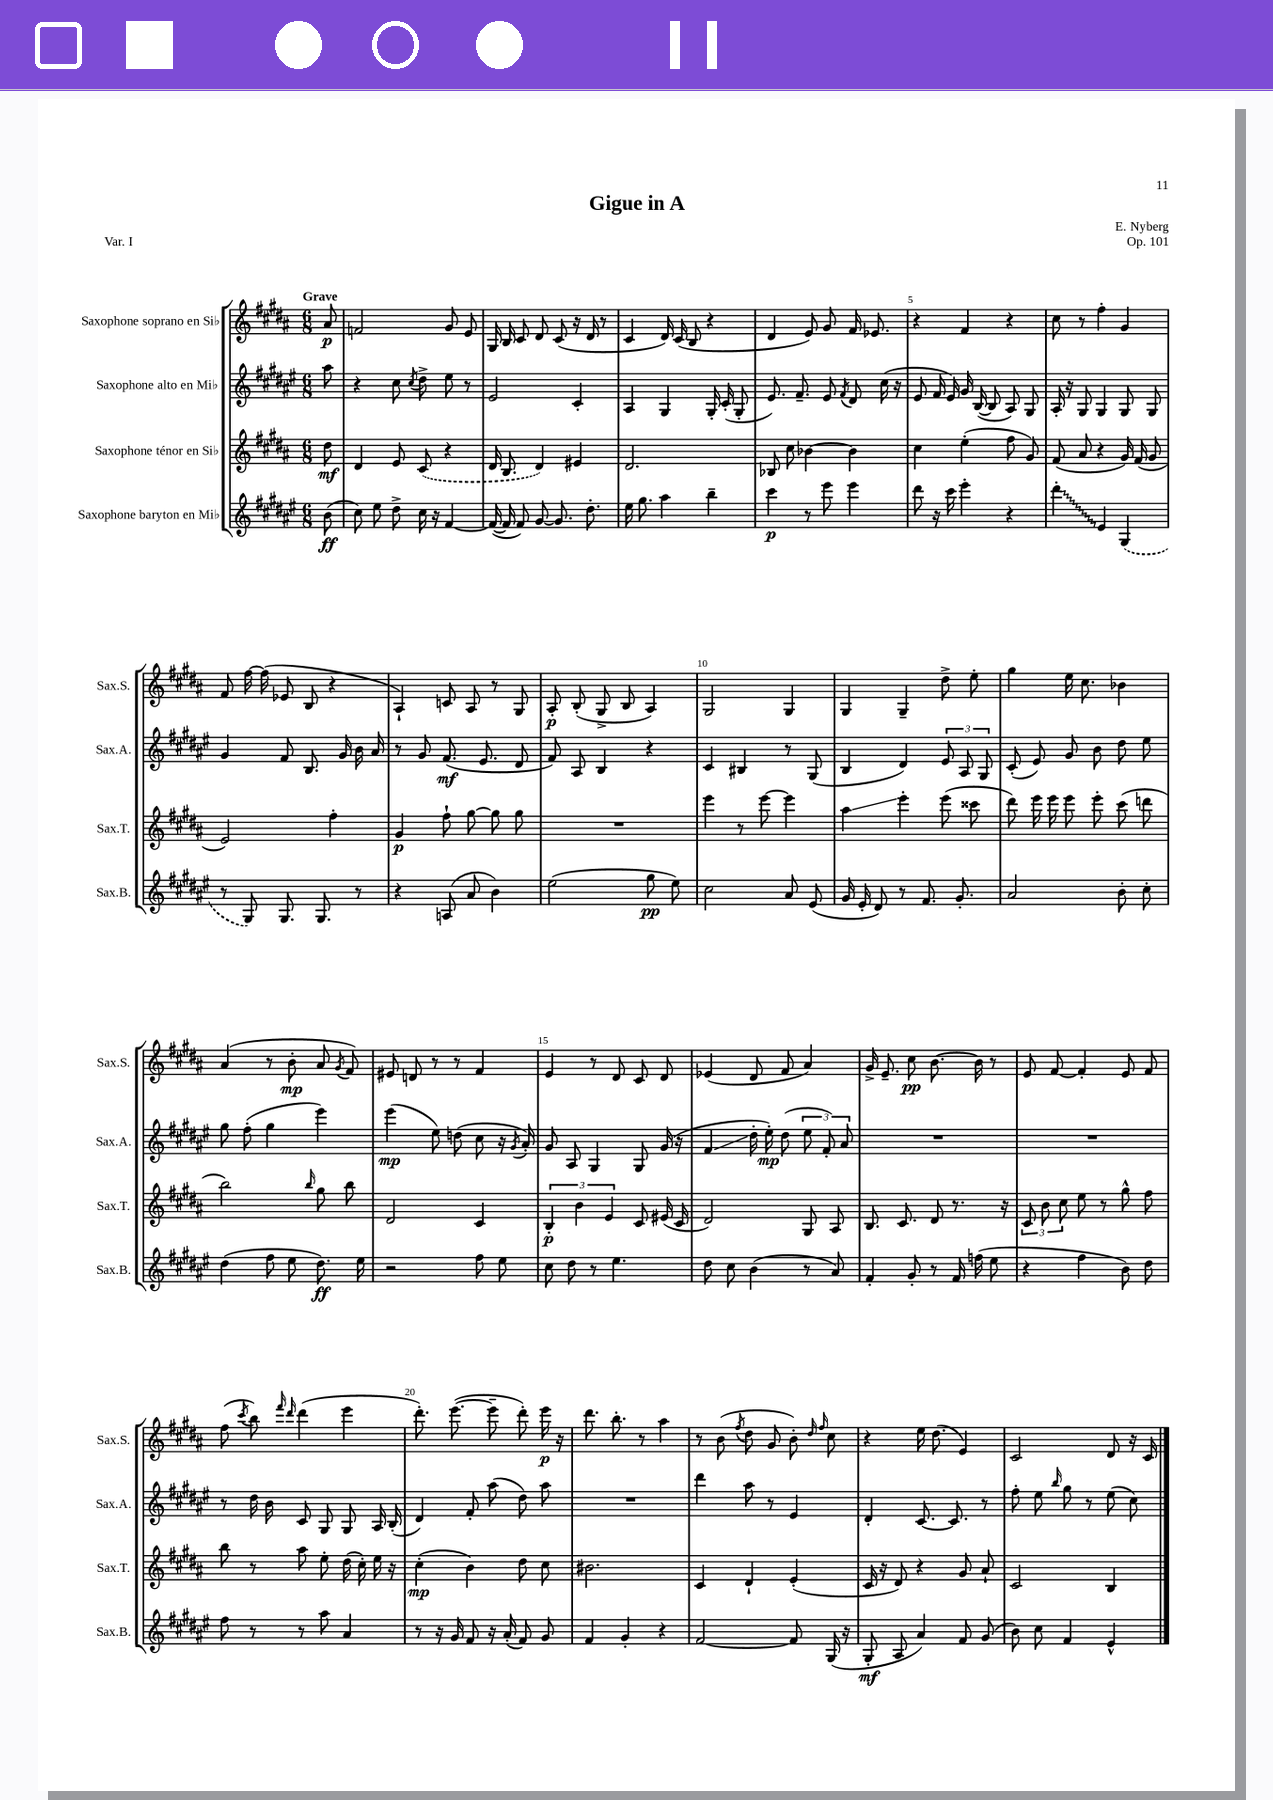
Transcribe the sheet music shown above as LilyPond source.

\header { title = "Gigue in A" composer = "E. Nyberg" opus = "Op. 101" piece = "Var. I" }
<<
\new StaffGroup <<
\new Staff = "s0" \with { instrumentName = "Saxophone soprano en Sib" shortInstrumentName = "Sax.S." } {
    \clef treble \key b \major \numericTimeSignature \time 6/8 \partial 8 \tempo "Grave"
    \autoBeamOff ais'8\p |
    f'2 gis'8 e'8 |
    gis16 b16 cis'8 dis'8 cis'8( r16 dis'16 r8 |
    cis'4 dis'16) cis'16( b8 r4 |
    dis'4 e'8) gis'8 fis'16 ees'8. |
    r4 fis'4 r4 |
    cis''8 r8 fis''4-. gis'4 |
    fis'8 fis''16~ fis''16( ees'8 b8 r4 |
    ais4-!) c'8 ais8 r8 gis8 |
    ais8-.\p b8-.( gis8-> b8 ais4) |
    gis2 gis4 |
    gis4 gis4-- dis''8-> e''8-. |
    gis''4 e''16 cis''8. bes'4 |
    ais'4( r8 b'8-.\mp ais'8 \acciaccatura { gis'8 } fis'8) |
    eis'8 d'8 r8 r8 fis'4 |
    e'4 r8 dis'8 cis'8 dis'8 |
    ees'4( dis'8 fis'8 ais'4) |
    gis'16-> e'8.-- cis''8\pp b'8.~ b'16 r8 |
    e'8 fis'8~ fis'4-. e'8 fis'8 |
    fis''8( \acciaccatura { cis'''8 } b''8) \grace { fis'''16 dis'''16 } dis'''4( e'''4 |
    dis'''8.-.) e'''8.~( e'''8-- dis'''8-.) e'''16\p r16 |
    dis'''8. b''8.-. r8 ais''4 |
    r8 b'8( \acciaccatura { fis''8 } dis''8 gis'8 b'8-.) \grace { dis''16 fis''16 } cis''8 |
    r4 e''16 dis''8.( e'4) |
    cis'2 dis'8 r16 cis'16 \bar "|." |
}
\new Staff = "s1" \with { instrumentName = "Saxophone alto en Mib" shortInstrumentName = "Sax.A." } {
    \clef treble \key fis \major \numericTimeSignature \time 6/8 \partial 8
    \autoBeamOff ais''8 |
    r4 cis''8 \acciaccatura { cis''8 } dis''8-> eis''8 r8 |
    eis'2 cis'4-. |
    ais4 gis4 gis16-. cis'16-.( gis8-. |
    eis'8.) fis'8.-- eis'8 \acciaccatura { fis'8 } dis'8 cis''16( r16 |
    eis'8 fis'16 eis'16) gis'16 b16~( b8 ais8) gis8 |
    ais16-. r16 gis8 gis4 gis8 gis8 |
    gis'4 fis'8 b8. gis'16 b'16 ais'16 |
    r8 gis'8 fis'8.\mf( eis'8. dis'8 |
    fis'8) ais8 b4 r4 |
    cis'4 bis4 r8 gis8( |
    b4 dis'4) \tuplet 3/2 { eis'8 ais8 gis8 } |
    cis'8-.( eis'8) gis'8 b'8 dis''8 eis''8 |
    gis''8 fis''8-.( gis''4 eis'''4) |
    eis'''4\mp( eis''8) d''8( cis''8 r16 \acciaccatura { gis'8 } ais'16-.) |
    gis'8 ais8 gis4 gis8 gis'16( r16 |
    fis'4\glissando dis''16-. eis''16-.\mp) dis''8( \tuplet 3/2 { eis''8 fis'8-.) ais'8 } |
    R2. |
    R2. |
    r8 dis''16 b'16 cis'8 gis8 gis8 ais16 b16-.( |
    dis'4) fis'8-. ais''8( dis''8) ais''8 |
    R2. |
    dis'''4 ais''8 r8 eis'4 |
    dis'4-. cis'8.~ cis'8. r8 |
    fis''8-. eis''8 \grace { b''16 } gis''8 r8 eis''8( cis''8) \bar "|." |
}
\new Staff = "s2" \with { instrumentName = "Saxophone ténor en Sib" shortInstrumentName = "Sax.T." } {
    \clef treble \key b \major \numericTimeSignature \time 6/8 \partial 8
    \autoBeamOff dis''8\mf |
    dis'4 e'8 \once \slurDashed cis'8( r4 |
    dis'16 b8. dis'4) eis'4 |
    dis'2. |
    bes8 cis''8 bes'4~ bes'4 |
    cis''4 e''4-.( fis''8 gis'8) |
    fis'8( ais'8 r4 gis'16) fis'16( gis'8 |
    e'2) fis''4-. |
    gis'4\p fis''8-! gis''8~ gis''8 gis''8 |
    R2. |
    e'''4 r8 e'''8~ e'''4 |
    ais''4\glissando e'''4-. e'''8( cisis'''8 |
    dis'''8) e'''16 e'''16 e'''8 e'''8-. cis'''8( d'''8 |
    b''2) \grace { b''16 } gis''8 b''8 |
    dis'2 cis'4 |
    \tuplet 3/2 { b4-.\p b'4 e'4 } cis'8 eis'16( cis'16 |
    dis'2) gis8 ais8 |
    b8. cis'8. dis'8 r8. r16 |
    \tuplet 3/2 { cis'8 b'8 cis''8 } e''8 r8 gis''8-^ fis''8 |
    b''8 r8 ais''8 e''8-. dis''16( cis''16-.) e''16 r16 |
    cis''4-.\mp( b'4) dis''8 cis''8 |
    bis'2. |
    cis'4 dis'4-! e'4-.( |
    cis'16 r16 dis'8) r4 gis'8 ais'8-! |
    cis'2 b4 \bar "|." |
}
\new Staff = "s3" \with { instrumentName = "Saxophone baryton en Mib" shortInstrumentName = "Sax.B." } {
    \clef treble \key fis \major \numericTimeSignature \time 6/8 \partial 8
    \autoBeamOff b'8\ff( |
    cis''8) eis''8 dis''8-> cis''16 r16 fis'4~ |
    fis'16~( fis'16 fis'8) gis'8~ gis'8. dis''8.-. |
    eis''16 gis''8. ais''4 b''4-- |
    cis'''4\p r8 eis'''8 eis'''4 |
    dis'''8 r16 cis'''16 eis'''4-. r4 |
    \once \override Glissando.style = #'zigzag dis'''4-.\glissando eis'4 \once \slurDashed gis4( |
    r8 gis8) gis8. gis8. r8 |
    r4 a8( ais'8 b'4) |
    eis''2( gis''8\pp eis''8) |
    cis''2 ais'8 eis'8( |
    gis'16 eis'16-. dis'8) r8 fis'8. gis'8.-. |
    ais'2 b'8-. cis''8-. |
    dis''4( fis''8 eis''8 dis''8.\ff) eis''16 |
    r2 fis''8 eis''8 |
    cis''8 dis''8 r8 eis''4. |
    dis''8 cis''8 b'4( r8 ais'8) |
    fis'4-. gis'8-. r8 fis'16 f''16( eis''8 |
    r4 fis''4 b'8) dis''8 |
    fis''8 r8 r8 ais''8 ais'4 |
    r8 r16 gis'16 fis'8 r16 ais'16-.( fis'8) gis'8 |
    fis'4 gis'4-. r4 |
    fis'2~ fis'8 gis16( r16 |
    gis8-.\mf ais8 ais'4) fis'8 gis'8( |
    b'8) cis''8 fis'4 eis'4-^ \bar "|." |
}
>>
>>
\layout { \context { \Score \override BarNumber.break-visibility = ##(#f #t #t) barNumberVisibility = #(every-nth-bar-number-visible 5) } }
